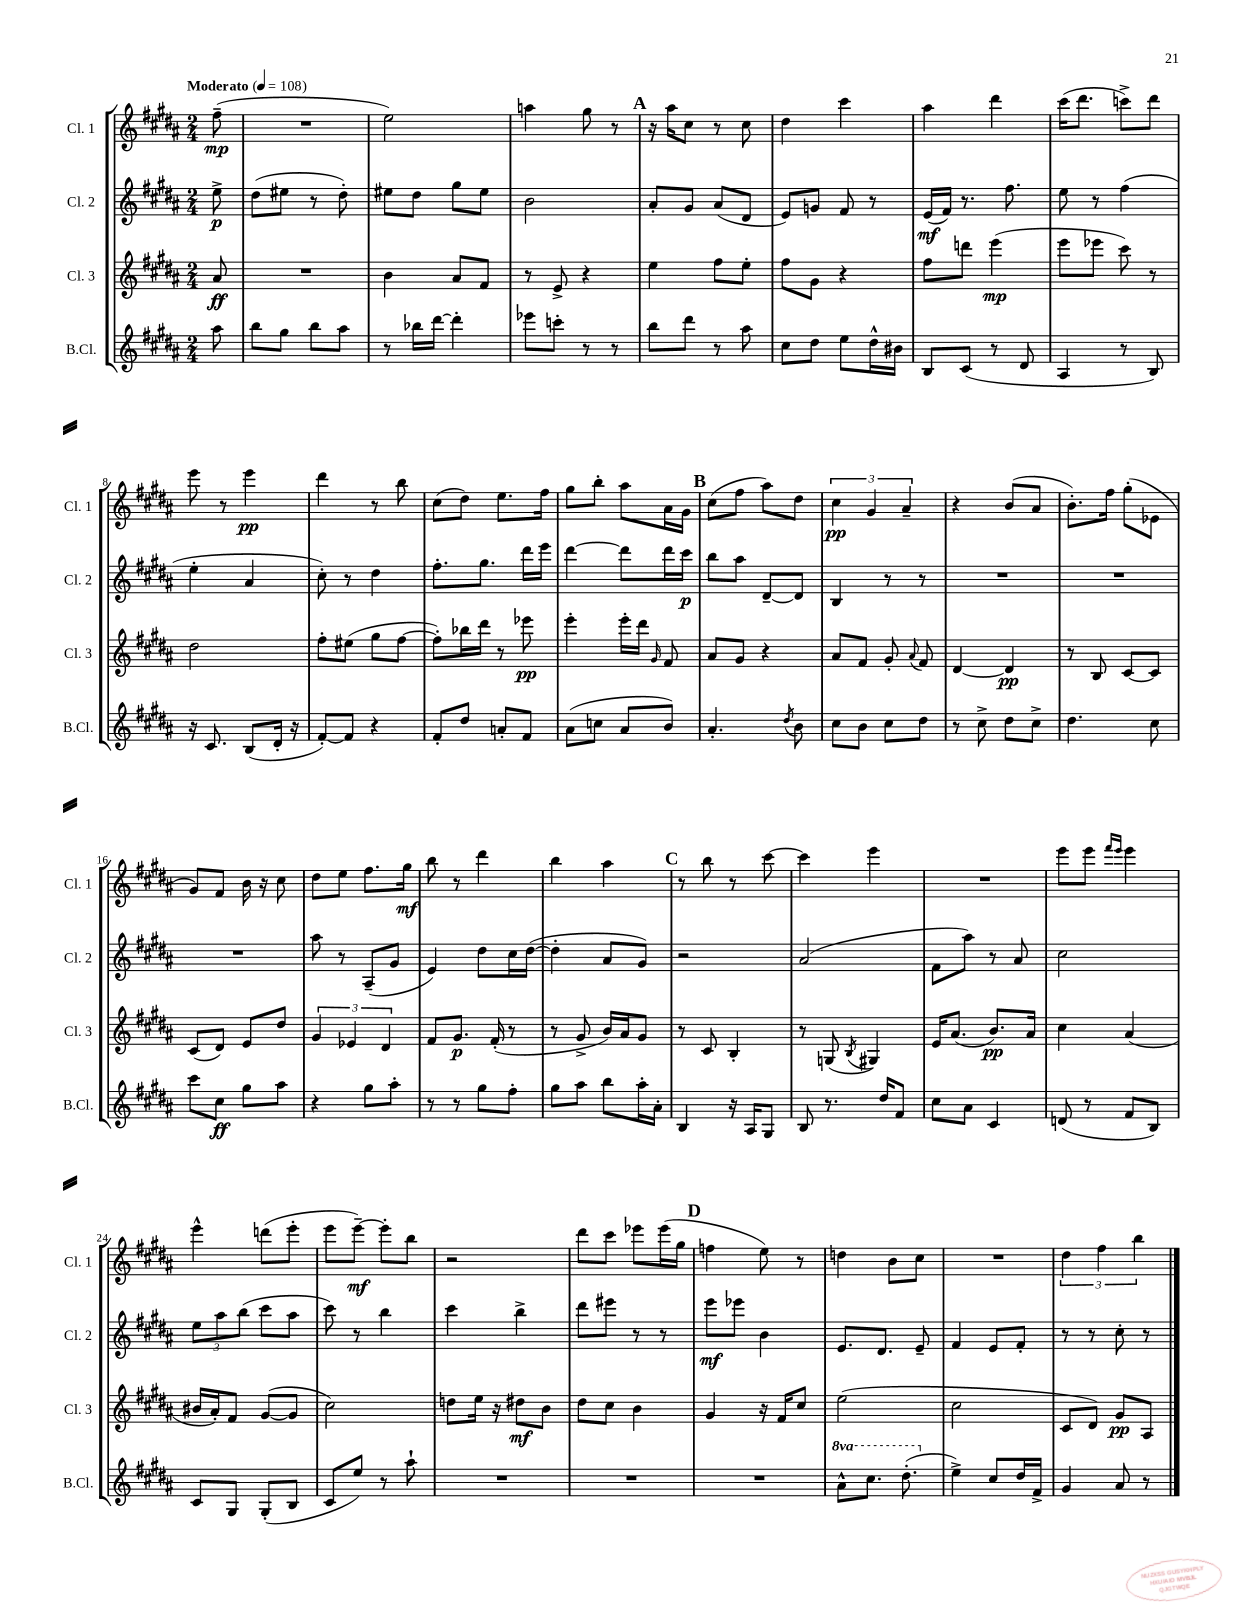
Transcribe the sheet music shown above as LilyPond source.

<<
\new StaffGroup <<
\new Staff = "s0" \with { instrumentName = "Cl. 1" shortInstrumentName = "Cl. 1" } {
    \clef treble \key b \major \numericTimeSignature \time 2/4 \partial 8 \tempo "Moderato" 4 = 108
    \autoBeamOff fis''8--\mp( |
    R2 |
    e''2) |
    a''4 gis''8 r8 |
    \mark \markup { \bold "A" } r16 ais''16[ cis''8] r8 cis''8 |
    dis''4 cis'''4 |
    ais''4 dis'''4 |
    cis'''16[( dis'''8.] c'''8[->) dis'''8] |
    e'''8 r8 e'''4\pp |
    dis'''4 r8 b''8 |
    cis''8[( dis''8]) e''8.[ fis''16] |
    gis''8[ b''8]-. ais''8[ ais'16 gis'16] |
    \mark \markup { \bold "B" } cis''8[( fis''8] ais''8[) dis''8] |
    \tuplet 3/2 { cis''4\pp gis'4 ais'4-- } |
    r4 b'8[( ais'8] |
    b'8.[-.) fis''16] gis''8[-.( ees'8] |
    gis'8[) fis'8] b'16 r16 cis''8 |
    dis''8[ e''8] fis''8.[ gis''16]\mf |
    b''8 r8 dis'''4 |
    b''4 ais''4 |
    \mark \markup { \bold "C" } r8 b''8 r8 cis'''8~ |
    cis'''4 e'''4 |
    R2 |
    e'''8[ e'''8] \grace { fis'''16[ e'''16] } e'''4 |
    e'''4-^ d'''8[( e'''8]-. |
    e'''8[ e'''8]~--\mf) e'''8[-. b''8] |
    r2 |
    dis'''8[ cis'''8] ees'''8[ ees'''16( gis''16] |
    \mark \markup { \bold "D" } f''4 e''8) r8 |
    d''4 b'8[ cis''8] |
    R2 |
    \tuplet 3/2 { dis''4 fis''4 b''4 } \bar "|." |
}
\new Staff = "s1" \with { instrumentName = "Cl. 2" shortInstrumentName = "Cl. 2" } {
    \clef treble \key b \major \numericTimeSignature \time 2/4 \partial 8
    \autoBeamOff e''8->\p |
    dis''8[( eis''8] r8 dis''8-.) |
    eis''8[ dis''8] gis''8[ eis''8] |
    b'2 |
    \mark \markup { \bold "A" } ais'8[-. gis'8] ais'8[( dis'8] |
    e'8[) g'8] fis'8 r8 |
    e'16[\mf( fis'16]) r8. fis''8. |
    e''8 r8 fis''4( |
    e''4-. ais'4 |
    cis''8-.) r8 dis''4 |
    fis''8.[-. gis''8.] dis'''16[ e'''16] |
    dis'''4~ dis'''8[ dis'''16 cis'''16]\p |
    \mark \markup { \bold "B" } b''8[ ais''8] dis'8[~-- dis'8] |
    b4 r8 r8 |
    R2 |
    R2 |
    R2 |
    ais''8 r8 ais8[--( gis'8] |
    e'4) dis''8[ cis''16 dis''16]~( |
    dis''4-. ais'8[ gis'8]) |
    \mark \markup { \bold "C" } r2 |
    ais'2( |
    fis'8[ ais''8]) r8 ais'8 |
    cis''2 |
    \tuplet 3/2 { e''8[ ais''8 b''8]( } cis'''8[ ais''8] |
    cis'''8) r8 b''4 |
    cis'''4 b''4-> |
    dis'''8[ eis'''8] r8 r8 |
    \mark \markup { \bold "D" } e'''8[\mf ees'''8] b'4 |
    e'8.[ dis'8.] e'8-- |
    fis'4 e'8[ fis'8]-. |
    r8 r8 cis''8-. r8 \bar "|." |
}
\new Staff = "s2" \with { instrumentName = "Cl. 3" shortInstrumentName = "Cl. 3" } {
    \clef treble \key b \major \numericTimeSignature \time 2/4 \partial 8
    \autoBeamOff ais'8\ff |
    R2 |
    b'4 ais'8[ fis'8] |
    r8 e'8-> r4 |
    \mark \markup { \bold "A" } e''4 fis''8[ e''8]-. |
    fis''8[ gis'8] r4 |
    fis''8[ d'''8] e'''4\mp( |
    e'''8[ ees'''8] cis'''8) r8 |
    dis''2 |
    fis''8[-. eis''8]( gis''8[ fis''8]~ |
    fis''8[-.) bes''16 dis'''16] r8 ees'''8\pp |
    e'''4-. e'''16[-. dis'''16] \grace { gis'16 } fis'8 |
    \mark \markup { \bold "B" } ais'8[ gis'8] r4 |
    ais'8[ fis'8] gis'8-. \appoggiatura { ais'8 } fis'8 |
    dis'4~ dis'4\pp |
    r8 b8 cis'8[~ cis'8] |
    cis'8[( dis'8]) e'8[ dis''8] |
    \tuplet 3/2 { gis'4 ees'4 dis'4 } |
    fis'8[ gis'8.]\p fis'16-.( r8 |
    r8 gis'8-> b'16[) ais'16 gis'8] |
    \mark \markup { \bold "C" } r8 cis'8 b4-. |
    r8 g8( \acciaccatura { b8 } gis4) |
    e'16[ ais'8.]( b'8.[\pp) ais'16] |
    cis''4 ais'4( |
    bis'16[ ais'16-.) fis'8] gis'8[~( gis'8] |
    cis''2) |
    d''8[ e''16] r16 dis''8[\mf b'8] |
    dis''8[ cis''8] b'4 |
    \mark \markup { \bold "D" } gis'4 r16 fis'16[ cis''8] |
    e''2( |
    cis''2 |
    cis'8[ dis'8]) gis'8[\pp ais8] \bar "|." |
}
\new Staff = "s3" \with { instrumentName = "B.Cl." shortInstrumentName = "B.Cl." } {
    \clef treble \key b \major \numericTimeSignature \time 2/4 \set Staff.ottavationMarkups = #ottavation-simple-ordinals \partial 8
    \autoBeamOff ais''8 |
    b''8[ gis''8] b''8[ ais''8] |
    r8 bes''16[ dis'''16]~ dis'''4-. |
    ees'''8[ c'''8]-. r8 r8 |
    \mark \markup { \bold "A" } b''8[ dis'''8] r8 ais''8 |
    cis''8[ dis''8] e''8[ dis''16-^ bis'16] |
    b8[ cis'8]( r8 dis'8 |
    ais4 r8 b8) |
    r16 cis'8. b8[( dis'16]-. r16 |
    fis'8[~-.) fis'8] r4 |
    fis'8[-. dis''8] a'8[-. fis'8] |
    ais'8[( c''8] ais'8[ b'8]) |
    \mark \markup { \bold "B" } ais'4.-. \acciaccatura { dis''8 } b'8 |
    cis''8[ b'8] cis''8[ dis''8] |
    r8 cis''8-> dis''8[ cis''8]-> |
    dis''4. cis''8 |
    cis'''8[ cis''8]\ff gis''8[ ais''8] |
    r4 gis''8[ ais''8]-. |
    r8 r8 gis''8[ fis''8]-. |
    gis''8[ ais''8] b''8[ ais''16-. ais'16]-. |
    \mark \markup { \bold "C" } b4 r16 ais16[ gis8] |
    b8 r8. dis''16[ fis'8] |
    cis''8[ ais'8] cis'4 |
    d'8( r8 fis'8[ b8]) |
    cis'8[ gis8] gis8[-.( b8] |
    cis'8[ e''8]) r8 ais''8-! |
    R2 |
    R2 |
    \mark \markup { \bold "D" } R2 |
    \ottava #1 ais''8[-^ cis'''8.] dis'''8.-.( \ottava #0 |
    e''4->) cis''8[ dis''16 fis'16]-> |
    gis'4 ais'8 r8 \bar "|." |
}
>>
>>
